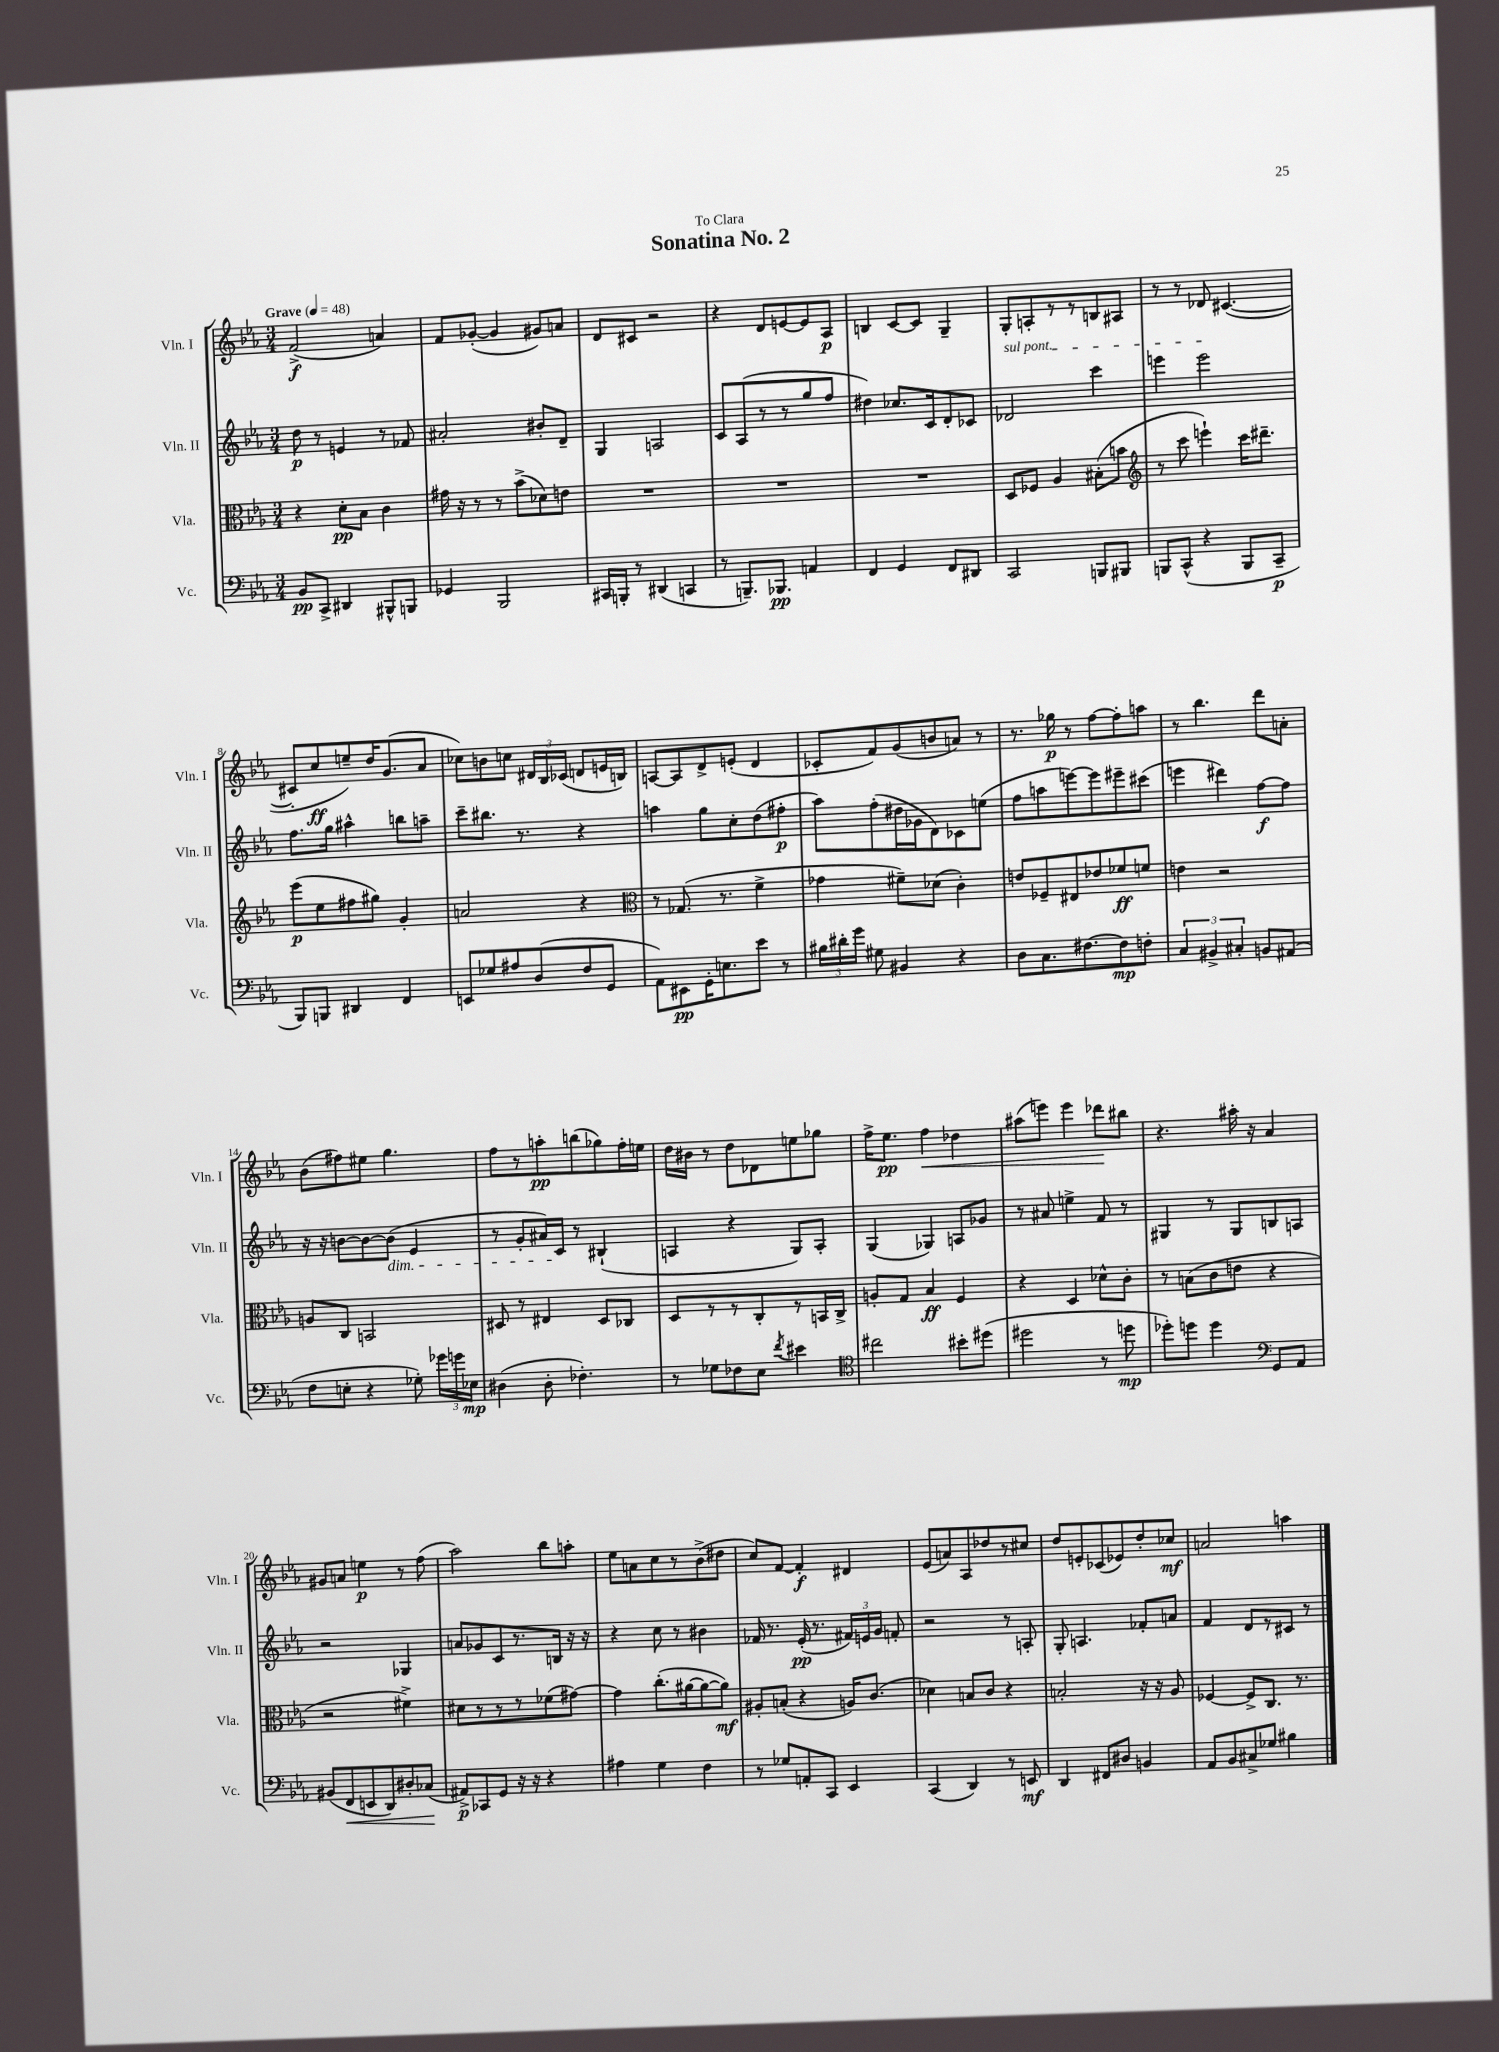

**kern	**kern	**kern	**kern
*staff4	*staff3	*staff2	*staff1
*clefF4	*clefC3	*clefG2	*clefG2
*k[b-e-a-]	*k[b-e-a-]	*k[b-e-a-]	*k[b-e-a-]
*M3/4	*M3/4	*M3/4	*M3/4
*MM48	*MM48	*MM48	*MM48
8BB-/L	4r	8dd\	(2f^/
8CC^/J	.	8r	.
4DD#/	8d'\L	4e/	.
.	8B-\J	.	.
8BBB#^^/L	4c\	8r	4a/)
8BBB/J	.	8f-/	.
=	=	=	=
4GG-/	16g#\	2a#'/	8f/L
.	16r	.	.
.	8r	.	([8g-'/J
2BBB-/	8r	.	4g-/]
.	(8b-^\L	.	.
.	8d-\)	8b#'/L	8g#/L)
.	8e\J	8d~/J	8a/J
=	=	=	=
16CC#/LL	2.r	4G/	8d/L
16BBB'/JJ	.	.	.
8r	.	.	8c#/J
(4DD#/	.	2A/	2r
4CC/	.	.	.
=	=	=	=
8r	2.r	8c/L	4r
8.BBB~/L)	.	(8A-/	.
.	.	8r	8d/L
8.BBB-/J	.	.	.
.	.	8r	[8e/
4AA/	.	8gg/	8e/]
.	.	8ff/J	8A-/J
=	=	=	=
4FF/	2.r	4dd#\)	4B/
4GG/	.	8.cc-/L	[8c/L
.	.	.	8c/]J
.	.	16c/k	.
8FF/L	.	8d'/	4G~/
8DD#/J	.	8c-/J	.
=	=	=	=
2CC/	8D/L	2d-/	8G'/L
.	8F-/J	.	8A'/
.	4A-/	.	8r
.	.	.	8r
8BBB/L	(8B#'\L	4ccc\	8B/
8BBB#/J	8b\J	.	8A#/J
=	=	=	=
*	*clefG2	*	*
8BBB/L	8r	4eee\	8r
(8CC^^/J	8ccc\	.	8r
4r	4eee`\)	2eee\	8d-/
.	.	.	([4.c#/
8BBB/L	16ccc\LK	.	.
.	8.ddd#~\J	.	.
8CC~/J	.	.	.
=	=	=	=
8BBB-/L)	(8eee-\L	8.ff\L	8c#'/]L
8BBB/J	8ee-\	.	8cc/
.	.	16gg\Jk	.
4DD#/	8ff#\	4aa#^^\	8ee~/)
.	8gg#\J)	.	16dd/K
.	.	.	(8.g/
4FF/	4g'/	8bb\L	.
.	.	8aa~\J	8a-/J
=	=	=	=
8EE/L	2a/	8ccc~\L	8cc-\L)
8G-/	.	8.bb#\J	8b\
8A#/	.	.	8cc\J
.	.	8.r	.
(8D/	.	.	24d#/LL
.	.	.	24B-/
.	.	.	(24c-/JJ
8F/	4r	4r	8d/L
8GG/J	.	.	16e/L
.	.	.	16B/JJ)
=	=	=	=
*	*clefC3	*	*
8AA-\L)	8r	4aa\	[8A/L
8EE#\	(8.G-/	.	8A/]
16GG'\K	.	8gg\L	8d^/
8.E\	8.r	.	.
.	.	8cc'\	(8e'/J
8e-\J	4f^\	(8dd\	4d/
8r	.	8ff#'\J	.
=	=	=	=
24B#\LL	4g-\	8aa-\L)	8c-'/L
24d#'\	.	.	.
24g\JJ	.	.	.
8G#\	.	(8ff'\	8f/)
4BB#/	8f#~\L)	16dd#\L	(8g/
.	.	16g-\J	.
.	(8d-\J	8d\)	8b/
4r	4c'\)	8c-\	8a/J)
.	.	(8ee\J	8r
=	=	=	=
8D\L	8e/L	8ff\L	8.r
8.C\	8F-~/	8aa\	.
.	.	.	16gg-\
.	8E#/	[8eee\)	8r
[8.F#\	.	.	.
.	8e-/	8eee\]	[8ff\L
8F#\]	8f-/	8eee#~\	8ff'\]
8F'\J	8f/J	(8ccc#\J	8aa\J
=	=	=	=
6C/	4e\	4eee\	8r
.	.	.	4.bb-\
6BB#^/	.	.	.
.	2r	4ddd#\)	.
6C#'/	.	.	.
8BB/L	.	[8ff\L	8ddd\L
(8AA#/J	.	8ff\]J	8a'\J
=	=	=	=
8F\L	8A/L	16r	(8b-\L
.	.	16r	.
8E'\J	8C/J	[8b\L	8ff#\)
4r	2BB/	8b\_	8ee#\J
.	.	(8b\]J	4.gg\
8G-'\)	.	4e-/	.
24g-\LL	.	.	.
24g\	.	.	.
24E-\JJ	.	.	.
=	=	=	=
(4D#\	8D#/	8r	8ff\L
.	8r	8g'/L	8r
8D#'\	4E#/	16a#/L)	8aa'\
.	.	16c/JJ	.
4.F-'\)	.	8r	(8bb\
.	8D#/L	(4B#`/	8gg-\)
.	8C-/J	.	16ff'\L
.	.	.	16ee\JJ
=	=	=	=
8r	8D/L	4A/	16dd\LL
.	.	.	16b#\JJ
8G-\L	8r	.	8r
8F-\	8r	4r	8dd\L
8E-\J	8C'/	.	8d-\
8qf/	.	.	.
4e#\	8r	8G/L)	8ee\
.	16BB/L	8A'/J	8gg-\J
.	16C^/JJ	.	.
=	=	=	=
*clefC4	*	*	*
2cc#\	8A'/L	(4G/	16ff^\LK
.	.	.	8.ee-\J
.	8G/J	.	.
.	4B-/	4G-/)	4ff\
8b#'\L	4F/	8A/L	4dd-\
(8dd#\J	.	8g-/J	.
=	=	=	=
2dd#\	4r	8r	(8aa#\L
.	.	8a#/	8eee\J)
.	4D/	4ee^\	4eee\
8r	8d-^^\L	8f/	8ddd-\L
8dd\	8c'\J	8r	8bb#\J
=	=	=	=
8dd-'\L)	8r	4G#/	4.r
8dd\J	(8B\L	.	.
4dd\	8c\	8r	.
.	8e\J	8G#/L	16aa#'\
.	.	.	16r
*clefF4	*	*	*
8GG/L	4r	8B/	4a-/
8AA-/J	.	8A/J	.
=	=	=	=
(8BB#/L	2r	2r	8g#/L
8FF/	.	.	8a/J
8EE/	.	.	4ee\
8DD/)	.	.	.
8D#'/	4f#^\)	4G-/	8r
(8C-/J	.	.	(8ff\
=	=	=	=
8AA#^/L)	8d#\L	8a/L	2aa-\)
8CC-/	8r	8g-/	.
8GG/J	8r	8c/	.
16r	8r	8.r	.
16r	.	.	.
4r	(8f-\	.	8bb-\L
.	.	16B/Jk	.
.	[8g#\J)	16r	8aa'\J
.	.	16r	.
=	=	=	=
4A#\	4g#\]	4r	8ee-\L
.	.	.	8a\
4G\	(8.cc'\L	8cc\	8cc\
.	.	8r	8r
.	[16a#\k	.	.
4F\	8a#\_	4b#\	(8b-^\
.	8a#\]J)	.	8dd#\J
=	=	=	=
8r	8A#'/L	16f-/	8cc/L)
.	.	8.r	.
8G-/L	(8B'/J	.	[8f/J
8AA'/	4r	(16e-'/	4f'/]
.	.	8.r	.
8CC/J	.	.	.
4EE-/	16A/LK)	24f#/LL)	4d#/
.	.	24e/	.
.	(8.c/J	.	.
.	.	24g/JJ	.
.	.	8f'/	.
=	=	=	=
(4CC/	4d-\)	2r	(8e-/L
.	.	.	8a/)
4DD/)	8B/L	.	8A-/
.	8c/J	.	8dd-/
8r	4r	8r	8r
8EE/	.	8A'/	8cc#/J
=	=	=	=
4DD/	2B'/	8G'/	8dd/L
.	.	4.A/	8e'/
8FF#/L	.	.	(8c-/
8D#/J	.	.	8e-/)
4BB/	16r	8f-'/L	8dd'/
.	16r	.	.
.	8A-/	8a/J	8cc-/J
=	=	=	=
8AA-/L	[4F-/	4f/	2a/
8BB-/	.	.	.
8C#^/	8F-^/]L	8d/L	.
8G-/J	8.C/J	8r	.
4B#\	.	8c#/J	4aa\
.	8.r	.	.
.	.	8r	.
==	==	==	==
*-	*-	*-	*-
